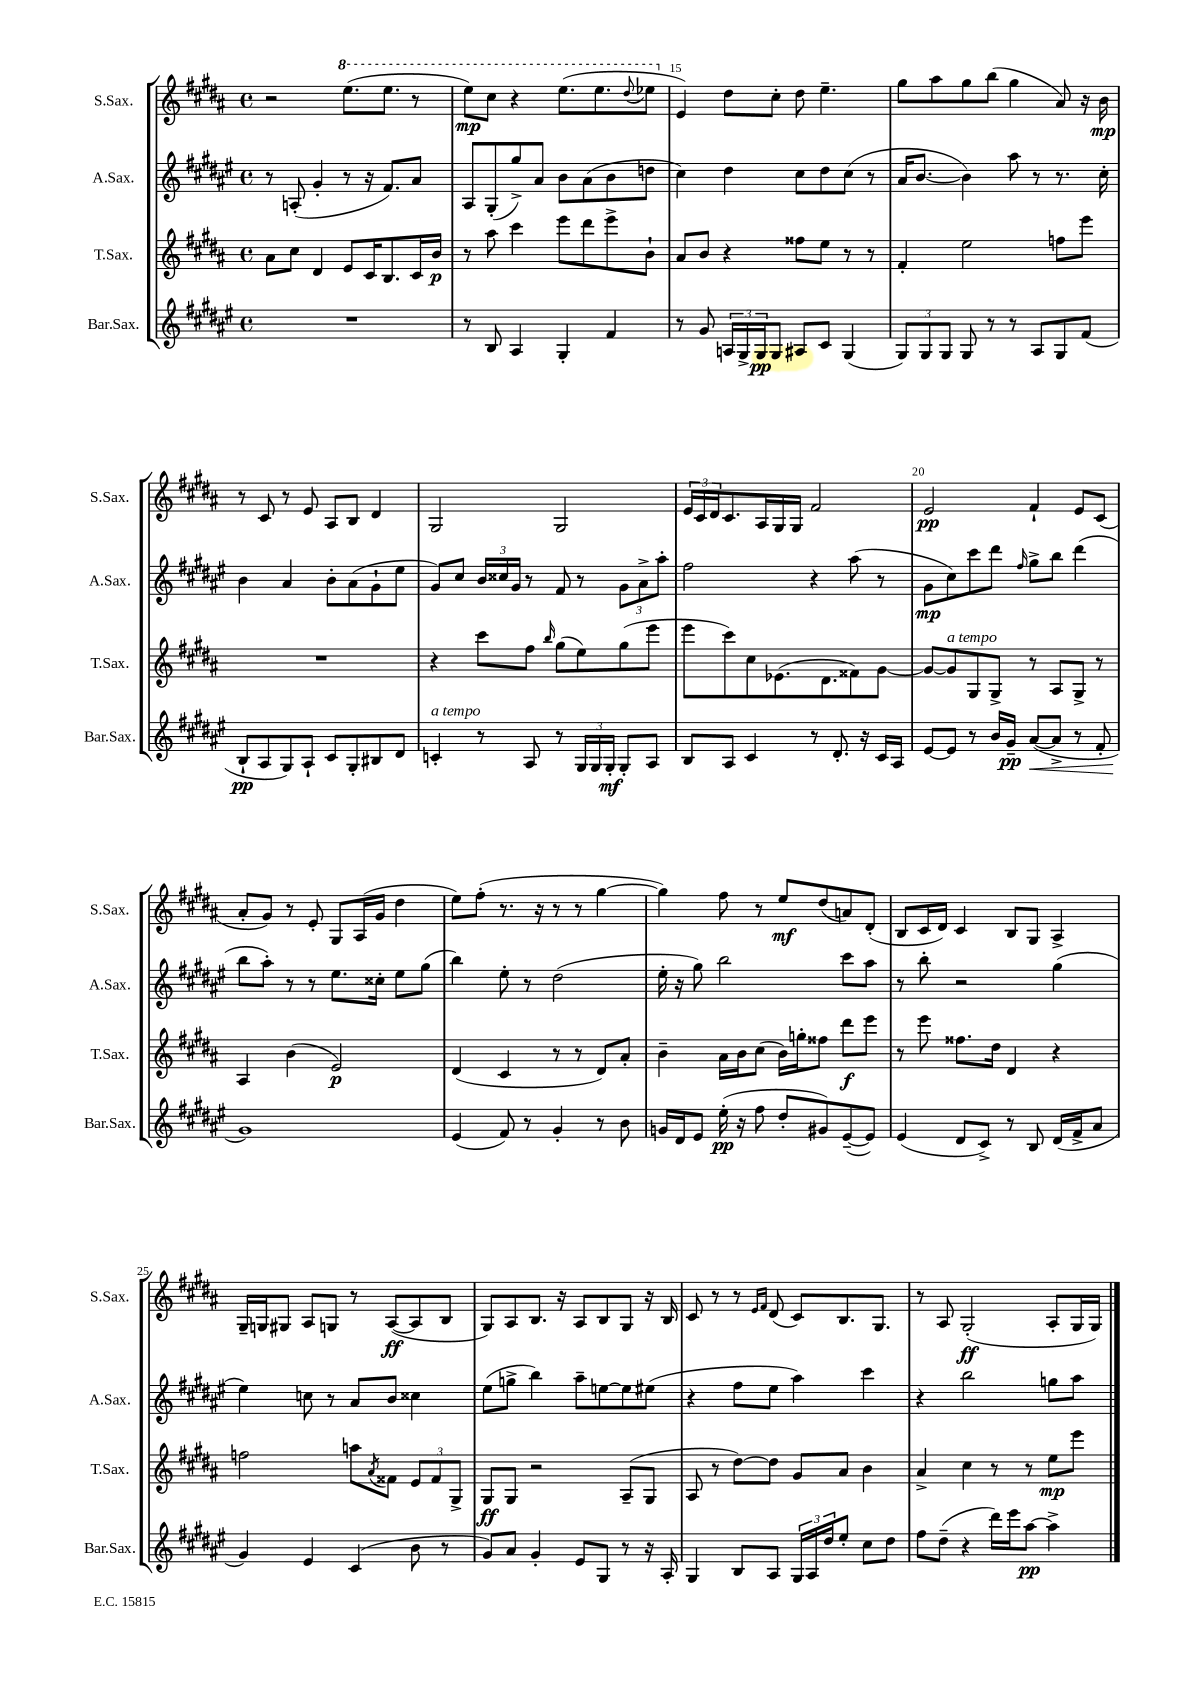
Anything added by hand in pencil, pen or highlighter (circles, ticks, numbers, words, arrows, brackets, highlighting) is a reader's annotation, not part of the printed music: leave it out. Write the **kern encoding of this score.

**kern	**kern	**kern	**kern
*staff4	*staff3	*staff2	*staff1
*clefG2	*clefG2	*clefG2	*clefG2
*k[f#c#g#d#a#e#]	*k[f#c#g#d#a#]	*k[f#c#g#d#a#e#]	*k[f#c#g#d#a#]
*M4/4	*M4/4	*M4/4	*M4/4
*met(c)	*met(c)	*met(c)	*met(c)
1r	8a#	8r	2r
.	8cc#	(8A'	.
.	4d#	4g#'	.
.	8e	8r	(8.eee
.	16c#	16r	.
.	8.B	8.f#)	8.eee
.	16c#	8a#	8r
.	16b	.	.
=	=	=	=
8r	8r	8A#	8eee)
8B	8aa#	(8G#'	8ccc#
4A#	4ccc#	8gg#^)	4r
.	.	8a#	.
4G#'	8eee	8b	(8.eee
.	8ddd#	(8a#	.
.	.	.	8.eee
4f#	8eee^	8b	.
.	.	.	8qqddd#
.	8b`	8dd	8eee-
=	=	=	=
8r	8a#	4cc#)	4e)
8g#	8b	.	.
24A	4r	4dd#	8dd#
24G#^	.	.	.
24G#	.	.	.
8G#	.	.	8cc#'
8A#	8ff##	8cc#	8dd#
8c#	8ee	8dd#	4.ee~
(4G#	8r	(8cc#	.
.	8r	8r	.
=	=	=	=
12G#)	4f#'	16a#	8gg#
.	.	[8.b	.
12G#	.	.	.
.	.	.	8aa#
12G#	.	.	.
8G#	2ee	4b])	8gg#
8r	.	.	(8bb
8r	.	8aa#	4gg#
8A#	.	8r	.
8G#	8ff	8.r	8a#)
(8f#	8eee	.	16r
.	.	16cc#'	16b
=	=	=	=
8B`	1r	4b	8r
8A#	.	.	8c#
8G#)	.	4a#	8r
8A#`	.	.	8e
8c#	.	8b'	8A#
8G#'	.	(8a#	8B
8B#	.	8g#`	4d#
8d#	.	8ee#	.
=	=	=	=
4c'	4r	8g#)	2G#
.	.	8cc#	.
8r	8ccc#	24b	.
.	.	24cc##	.
.	.	24g#	.
8A#	8ff#	8r	.
.	16qqbb	.	.
8r	(8gg#	8f#	2G#
24G#	8ee)	8r	.
24G#	.	.	.
24G#'	.	.	.
8G#'	(8gg#	12g#	.
.	.	12a#^	.
8A#	8eee	.	.
.	.	12aa#'	.
=	=	=	=
8B	8eee	2ff#	24e
.	.	.	24c#
.	.	.	24d#
8A#	8ccc#)	.	8.c#
4c#	8cc#	.	.
.	.	.	16A#
.	(8.e-	.	16G#
.	.	.	16G#
8r	.	4r	2f#
.	8.d#	.	.
8.d#'	.	.	.
.	8f##)	(8aa#	.
16r	.	.	.
16c#	[8g#	8r	.
16A#	.	.	.
=	=	=	=
[8e#	8g#_	8g#	2e
8e#]	8g#]	8cc#)	.
8r	8G#	8ccc#	.
16b	8G#^	8ddd#	.
16g#~	.	.	.
.	.	16qqff#	.
([8a#	8r	8gg#^	4f#`
8a#^]	8A#	8bb	.
8r	8G#^	(4ddd#	8e
8f#'	8r	.	(8c#
=	=	=	=
1g#)	4A#	8bb	8a#'
.	.	8aa#')	8g#)
.	(4b	8r	8r
.	.	8r	8e'
.	2e)	8.ee#	8G#
.	.	.	(16A#
.	.	16cc##'	16g#
.	.	8ee#	4dd#
.	.	(8gg#	.
=	=	=	=
(4e#	(4d#	4bb)	8ee)
.	.	.	(8ff#'
8f#)	4c#	8ee#'	8.r
8r	.	8r	.
.	.	.	16r
4g#'	8r	(2dd#	8r
.	8r	.	8r
8r	8d#)	.	[4gg#
8b	8a#'	.	.
=	=	=	=
16g	4b~	16ee#'	4gg#])
16d#	.	16r	.
8e#	.	8gg#)	.
(16ee#'	16a#	2bb	8ff#
16r	16b	.	.
8ff#	(8cc#	.	8r
8dd#'	16b)	.	8ee
.	16gg'	.	.
8g#)	8ff##	.	(8dd#
([8e#~	8ddd#	8ccc#	8a)
8e#])	8eee	8aa#	(8d#'
=	=	=	=
(4e#	8r	8r	8B
.	8eee	8bb'	16c#
.	.	.	16d#)
8d#	8.ff##	2r	4c#
8c#^)	.	.	.
.	16dd#	.	.
8r	4d#	.	8B
8B	.	.	8G#
(16d#	4r	(4gg#	4A#^
16f#^	.	.	.
8a#	.	.	.
=	=	=	=
4g#)	2ff	4ee#)	16G#~
.	.	.	16G
.	.	.	8G#
4e#	.	8cc	8A#
.	.	8r	8G
(4c#	8aa	8a#	8r
.	8qa#	.	.
.	8f##	8b	([8A#
8b	12e	4cc##	8A#]
.	12f##	.	.
8r	.	.	8B
.	12G#^	.	.
=	=	=	=
8g#)	8G#	(8ee#	8G#)
8a#	8G#	8gg^	8A#
4g#'	2r	4bb)	8.B
.	.	.	16r
8e#	.	8aa#~	8A#
8G#	.	[8ee	8B
8r	(8A#~	8ee]	8G#
16r	8G#	(8ee#	16r
16A#'	.	.	16B
=	=	=	=
4G#	8A#	4r	8c#
.	8r	.	8r
8B	[8dd#)	8ff#	8r
.	.	.	16qqe
.	.	.	16qqf#
8A#	8dd#]	8ee#	(8d#
24G#	8g#	4aa#)	8c#)
24A#	.	.	.
24dd#	.	.	.
8ee#'	8a#	.	8.B
8cc#	4b	4ccc#	.
.	.	.	8.G#
8dd#	.	.	.
=	=	=	=
8ff#	4a#^	4r	8r
(8dd#~	.	.	8A#
4r	4cc#	2bb	(2G#'
16ddd#)	8r	.	.
16eee#	.	.	.
[8aa#	8r	.	.
4aa#^]	8ee	8gg	8A#'
.	8eee	8aa#	16G#
.	.	.	16G#)
==	==	==	==
*-	*-	*-	*-
